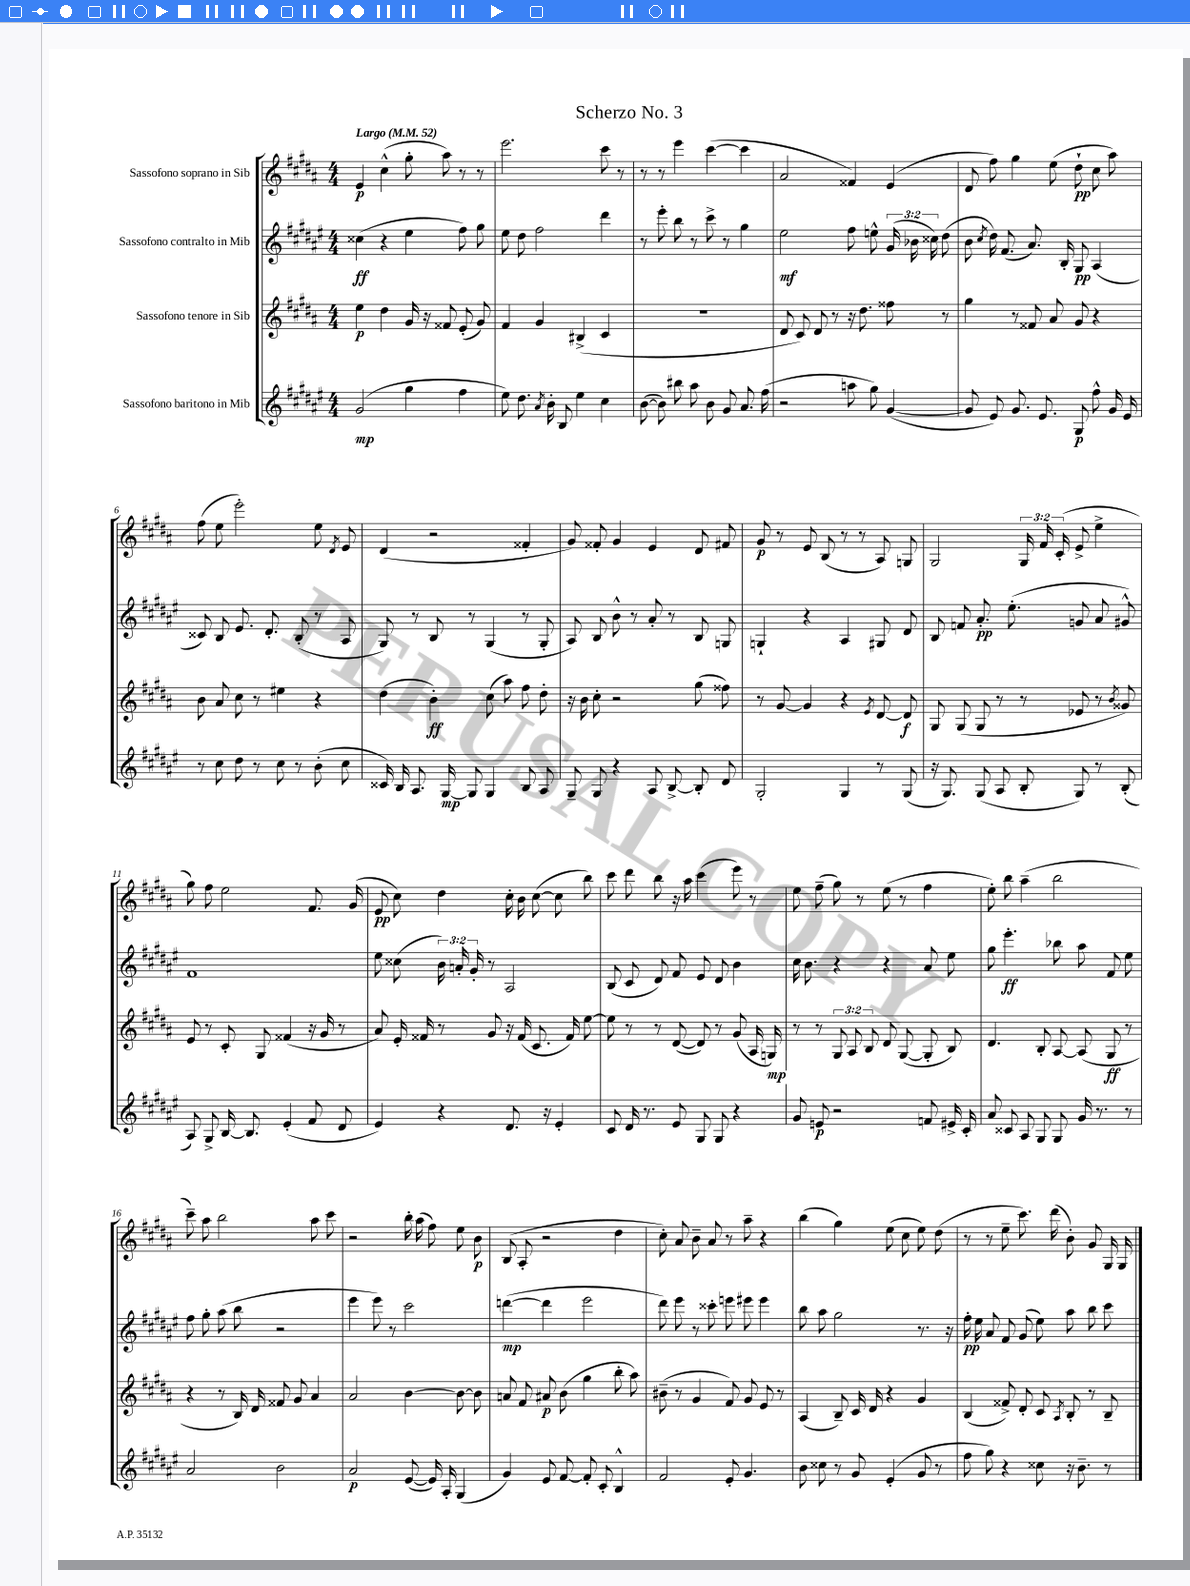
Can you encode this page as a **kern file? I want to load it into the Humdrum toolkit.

**kern	**dynam	**kern	**dynam	**kern	**dynam	**kern	**dynam
*part4	*part4	*part3	*part3	*part2	*part2	*part1	*part1
*staff4	*staff4	*staff3	*staff3	*staff2	*staff2	*staff1	*staff1
*I"Sassofono baritono in Mib	*	*I"Sassofono tenore in Sib	*	*I"Sassofono contralto in Mib	*	*I"Sassofono soprano in Sib	*
*clefG2	*	*clefG2	*	*clefG2	*	*clefG2	*
*k[f#c#g#d#a#e#]	*	*k[f#c#g#d#a#]	*	*k[f#c#g#d#a#e#]	*	*k[f#c#g#d#a#]	*
*M4/4	*	*M4/4	*	*M4/4	*	*M4/4	*
*MM52	*	*MM52	*	*MM52	*	*MM52	*
=1	=1	=1	=1	=1	=1	=1	=1
!	!	!	!	!	!	!LO:TX:a:B:t=Largo	!
(2g#/	mp	4ee\	p	(4cc##X\	ff	4e/	p
.	.	4dd#\	.	4r	.	(4cc#^^\	.
4gg#\	.	16g#/	.	4ee#\	.	8gg#'\	.
.	.	16r	.	.	.	.	.
.	.	8f##X/	.	.	.	8aa#\)	.
4ff#\	.	(8e'/	.	8ff#\)	.	8r	.
.	.	8g#/)	.	8gg#\	.	8r	.
=2	=2	=2	=2	=2	=2	=2	=2
8ee#\)	.	4f#/	.	8ee#\	.	2.eee\	.
8.dd#\	.	.	.	8dd#\	.	.	.
.	.	4g#/	.	2ff#\	.	.	.
8qa#/	.	.	.	.	.	.	.
16b'\	.	.	.	.	.	.	.
8B/	.	.	.	.	.	.	.
4ee#\	.	(4B#X^/	.	.	.	.	.
4cc#\	.	4c#/	.	4ddd#\	.	8ccc#\	.
.	.	.	.	.	.	8r	.
=3	=3	=3	=3	=3	=3	=3	=3
([8b\	.	1r	.	8r	.	8r	.
8b\])	.	.	.	8eee#'\	.	8r	.
8bb#X\	.	.	.	8bb\	.	4eee\	.
8aa#\	.	.	.	8r	.	.	.
8b\	.	.	.	8ccc#^\	.	([4ccc#\	.
8g#/	.	.	.	8r	.	.	.
8.a#/	.	.	.	4gg#\	.	4ccc#\]	.
(16ff#\	.	.	.	.	.	.	.
=4	=4	=4	=4	=4	=4	=4	=4
2r	.	8d#/	.	2ee#\	mf	2a#/	.
.	.	8c#/)	.	.	.	.	.
.	.	8d#/	.	.	.	.	.
.	.	8r	.	.	.	.	.
8aan\	.	16r	.	8ff#\	.	4f##X/)	.
.	.	8.dd#\	.	.	.	.	.
8gg#\)	.	.	.	8een^^\	.	.	.
([4g#/	.	8ff##X\	.	(24g#/	.	(4e/	.
.	.	.	.	24b-X\	.	.	.
.	.	.	.	24cc##X\)	.	.	.
.	.	8r	.	(8dd#\	.	.	.
=5	=5	=5	=5	=5	=5	=5	=5
8g#/]	.	4gg#\	.	8b\	.	8d#/	.
.	.	.	.	8qcc#/	.	.	.
8e#/)	.	.	.	16dd#\)	.	8ff#\)	.
.	.	.	.	(8.f#/	.	.	.
8.g#/	.	8r	.	.	.	4gg#\	.
.	.	8f##X/	.	8.a#/)	.	.	.
8.e#/	.	.	.	.	.	.	.
.	.	8a#/	.	.	.	(8ee\	.
.	.	.	.	16B'/	.	.	.
8G#/	p	8g#/	.	8G#/	pp	8dd#`\	pp
8ff#^^\	.	4r	.	(4A#/	.	8cc#\	.
16g#/	.	.	.	.	.	8aa#\)	.
16e#/	.	.	.	.	.	.	.
!!LO:LB:g=z
=6	=6	=6	=6	=6	=6	=6	=6
8r	.	8b\	.	8c##X/)	.	(8ff#\	.
8cc#\	.	8a#/	.	8B/	.	8ee\	.
8dd#\	.	8cc#\	.	8.e#/	.	2eee'\)	.
8r	.	8r	.	.	.	.	.
.	.	.	.	8.d#'/	.	.	.
8cc#\	.	4ee#X\	.	.	.	.	.
8r	.	.	.	(8B'/	.	.	.
(8b'\	.	4r	.	8r	.	8ee\	.
.	.	.	.	.	.	8qd#/	.
8cc#\	.	.	.	8A#/	.	8e/	.
=7	=7	=7	=7	=7	=7	=7	=7
16c##X/)	.	(4dd#\	.	8G#/)	.	(4d#/	.
16B/	.	.	.	.	.	.	.
8.A#/	.	.	.	8r	.	.	.
.	.	4b'\)	ff	8B/	.	2r	.
[16G#/	mp	.	.	.	.	.	.
8G#/]	.	.	.	8r	.	.	.
4G#/	.	(8cc#\	.	(4G#/	.	.	.
.	.	8aa#\)	.	.	.	.	.
8B/	.	8ff#\	.	8r	.	4f##X'/	.
8A#/	.	8dd#'\	.	8G#'/	.	.	.
=8	=8	=8	=8	=8	=8	=8	=8
8G#~/	.	16r	.	8A#/)	.	8g#/)	.
.	.	16b\	.	.	.	.	.
8G#/	.	8cc#'\	.	8B/	.	8f##X'/	.
4r	.	2r	.	8b^^\	.	4g#/	.
.	.	.	.	8r	.	.	.
8A#/	.	.	.	8a#'/	.	4e/	.
[8B^/	.	.	.	8r	.	.	.
8B'/]	.	(8gg#\	.	8B/	.	8d#/	.
8d#/	.	8ff##X\)	.	8Gn/	.	8f#X/	.
=9	=9	=9	=9	=9	=9	=9	=9
2G#'/	.	8r	.	4Gn`/	.	8g#/	p
.	.	[8g#/	.	.	.	8r	.
.	.	4g#/]	.	4r	.	8e/	.
.	.	.	.	.	.	(8B/	.
4G#/	.	4r	.	4A#/	.	8r	.
.	.	.	.	.	.	8r	.
.	.	8qe/	.	.	.	.	.
8r	.	[8d#/	.	8G#X/	.	8A#/)	.
(8G#/	.	8d#/]	f	8d#/	.	8Gn/	.
=10	=10	=10	=10	=10	=10	=10	=10
16r	.	8G#/	.	8B/	.	2G#/	.
8.G#/)	.	.	.	.	.	.	.
.	.	(8G#/	.	8fn/	.	.	.
(8G#/	.	8G#/	.	8.a#'/	pp	.	.
8A#/	.	8r	.	.	.	.	.
.	.	.	.	(8.ee#'\	.	.	.
8B'/	.	8r	.	.	.	24G#/	.
.	.	.	.	.	.	24f#/	.
.	.	.	.	.	.	(24c#'/	.
8G#/)	.	8e-X/	.	8gn/	.	8e^/	.
8r	.	8r	.	8a#/	.	4ee^\	.
.	.	8qb/	.	.	.	.	.
(8B'/	.	8g##X/)	.	8g#X^^/)	.	.	.
!!LO:LB:g=z
=11	=11	=11	=11	=11	=11	=11	=11
8A#/)	.	8e/	.	1f#	.	8gg#\)	.
8G#^/	.	8r	.	.	.	8ff#\	.
[16B/	.	8c#'/	.	.	.	2ee\	.
8.B/]	.	.	.	.	.	.	.
.	.	8G#/	.	.	.	.	.
(4e#'/	.	(4f##X/	.	.	.	.	.
8f#/	.	16r	.	.	.	8.f#/	.
.	.	16g#/	.	.	.	.	.
8d#/	.	8r	.	.	.	.	.
.	.	.	.	.	.	(16g#/	.
=12	=12	=12	=12	=12	=12	=12	=12
4e#/)	.	8a#/)	.	8ee#\	.	8e/	pp
.	.	16e'/	.	(8cc##X\	.	8cc#\)	.
.	.	16f##X/	.	.	.	.	.
4r	.	8r	.	24b\)	.	4dd#\	.
.	.	.	.	24an'/	.	.	.
.	.	.	.	24g#'/	.	.	.
.	.	8g#/	.	8r	.	.	.
8.d#/	.	16r	.	2A#/	.	16cc#'\	.
.	.	(16f##/	.	.	.	16b\	.
.	.	8.c#/	.	.	.	([8cc#\	.
16r	.	.	.	.	.	.	.
4e#'/	.	.	.	.	.	8cc#\]	.
.	.	16f##/)	.	.	.	.	.
.	.	[8ee\	.	.	.	8bb\)	.
=13	=13	=13	=13	=13	=13	=13	=13
8c#/	.	8ee\]	.	(8B/	.	8ccc#\	.
16d#/	.	8r	.	8c#/	.	8ddd#\	.
8.r	.	.	.	.	.	.	.
.	.	8r	.	8d#/)	.	8bb\	.
8e#/	.	([8d#/	.	8f#/	.	16r	.
.	.	.	.	.	.	16aa#\	.
8G#/	.	8d#/])	.	8e#/	.	(4ccc#\	.
8G#/	.	8r	.	8d#/	.	.	.
4r	.	(8g#/	.	4b\	.	8eee\)	.
.	.	16A#/	.	.	.	8r	.
.	.	16Gn/)	mp	.	.	.	.
=14	=14	=14	=14	=14	=14	=14	=14
8g#/	.	8r	.	16cc#\	.	8ee\	.
.	.	.	.	8.b\	.	.	.
8en/	p	8r	.	.	.	(8ff#~\	.
2r	.	12G#/	.	4r	.	8gg#\)	.
.	.	12A#/	.	.	.	.	.
.	.	.	.	.	.	8r	.
.	.	12B/	.	.	.	.	.
.	.	8d#/	.	4r	.	(8ee\	.
.	.	([8G#/	.	.	.	8r	.
8fn/	.	8G#'/]	.	8a#/	.	4ff#\	.
16e#X^/	.	8B/)	.	8ee#\	.	.	.
16c#'/	.	.	.	.	.	.	.
=15	=15	=15	=15	=15	=15	=15	=15
8a#/	.	4.d#/	.	8gg#\	.	8ee'\)	.
8c##X/	.	.	.	4.eee#'\	ff	8bb\	.
8A#/	.	.	.	.	.	(4aa#~\	.
8G#/	.	8B'/	.	.	.	.	.
8G#/	.	[8A#/	.	8bb-X\	.	2bb\	.
16g#/	.	(8A#/]	.	8aa#\	.	.	.
8.r	.	.	.	.	.	.	.
.	.	8G#/	ff	8f#/	.	.	.
8r	.	8r	.	8ee#\	.	.	.
!!LO:LB:g=z
=16	=16	=16	=16	=16	=16	=16	=16
2a#/	.	4r	.	8ff#\	.	8ccc#~\)	.
.	.	.	.	8gg#'\	.	8aa#\	.
.	.	8r	.	(8aa#\	.	2bb\	.
.	.	16B/)	.	8bb\	.	.	.
.	.	16d#/	.	.	.	.	.
2b\	.	8f##X/	.	2r	.	.	.
.	.	8g#/	.	.	.	.	.
.	.	4a#/	.	.	.	8aa#\	.
.	.	.	.	.	.	8ccc#\	.
=17	=17	=17	=17	=17	=17	=17	=17
2a#/	p	2a#/	.	4eee#\	.	2r	.
.	.	.	.	8eee#\)	.	.	.
.	.	.	.	8r	.	.	.
([8e#/	.	[4b\	.	2ccc#\	.	16bb'\	.
.	.	.	.	.	.	(16aa#\	.
16e#/])	.	.	.	.	.	8ff#\)	.
16A#'/	.	.	.	.	.	.	.
(4G#/	.	8b\_	.	.	.	8ee\	.
.	.	8b\]	.	.	.	8b\	p
=18	=18	=18	=18	=18	=18	=18	=18
4g#/)	.	8an/	.	([4dddn\	mp	(8B/	.
.	.	8f#/	.	.	.	8A#'/	.
8e#/	.	8a#X/	p	4ddd\]	.	2r	.
[8f#/	.	(8b\	.	.	.	.	.
8f#'/]	.	4gg#\	.	2eee#\	.	.	.
8c#'/	.	.	.	.	.	.	.
4B^^/	.	8bb'\	.	.	.	4dd#\	.
.	.	8aa#\)	.	.	.	.	.
=19	=19	=19	=19	=19	=19	=19	=19
2f#/	.	(8b#X~\	.	8ddd#\)	.	8cc#'\)	.
.	.	8r	.	8eee#\	.	8a#/	.
.	.	4g#/	.	8r	.	8b~\	.
.	.	.	.	8ccc##X'\	.	8a#/	.
8e#'/	.	8f#/)	.	8eeen\	.	8r	.
4.g#/	.	8g#/	.	8eee#X\	.	8aa#~\	.
.	.	8e/	.	4eee#\	.	4r	.
.	.	8r	.	.	.	.	.
=20	=20	=20	=20	=20	=20	=20	=20
8b\	.	(4A#/	.	8bb\	.	(4bb\	.
8cc##X\	.	.	.	8aa#\	.	.	.
8r	.	8B~/)	.	2gg#\	.	4gg#\)	.
8g#/	.	16c#/	.	.	.	.	.
.	.	16d#/	.	.	.	.	.
(4e#'/	.	4r	.	.	.	(8ee\	.
.	.	.	.	.	.	8cc#\	.
8g#/	.	4g#/	.	8.r	.	8ee\)	.
8r	.	.	.	.	.	(8dd#\	.
.	.	.	.	16r	.	.	.
=21	=21	=21	=21	=21	=21	=21	=21
8ff#\	.	(4B/	.	16ff#'\	pp	8r	.
.	.	.	.	16ee#\	.	.	.
8gg#\)	.	.	.	8a#/	.	8r	.
4r	.	8f##X^/)	.	8f#/	.	8ee~\	.
.	.	8d#'/	.	(8g#/	.	8.ccc#\)	.
8cc##X\	.	8c#/	.	8ee#\)	.	.	.
.	.	.	.	.	.	(16ddd#\	.
.	.	8qA#/	.	.	.	.	.
16r	.	8B'/	.	8aa#\	.	8b'\)	.
8.b~\	.	.	.	.	.	.	.
.	.	8r	.	8bb\	.	8g#/	.
8r	.	8B~/	.	8ccc#\	.	16G#/	.
.	.	.	.	.	.	16G#/	.
==	==	==	==	==	==	==	==
*-	*-	*-	*-	*-	*-	*-	*-
